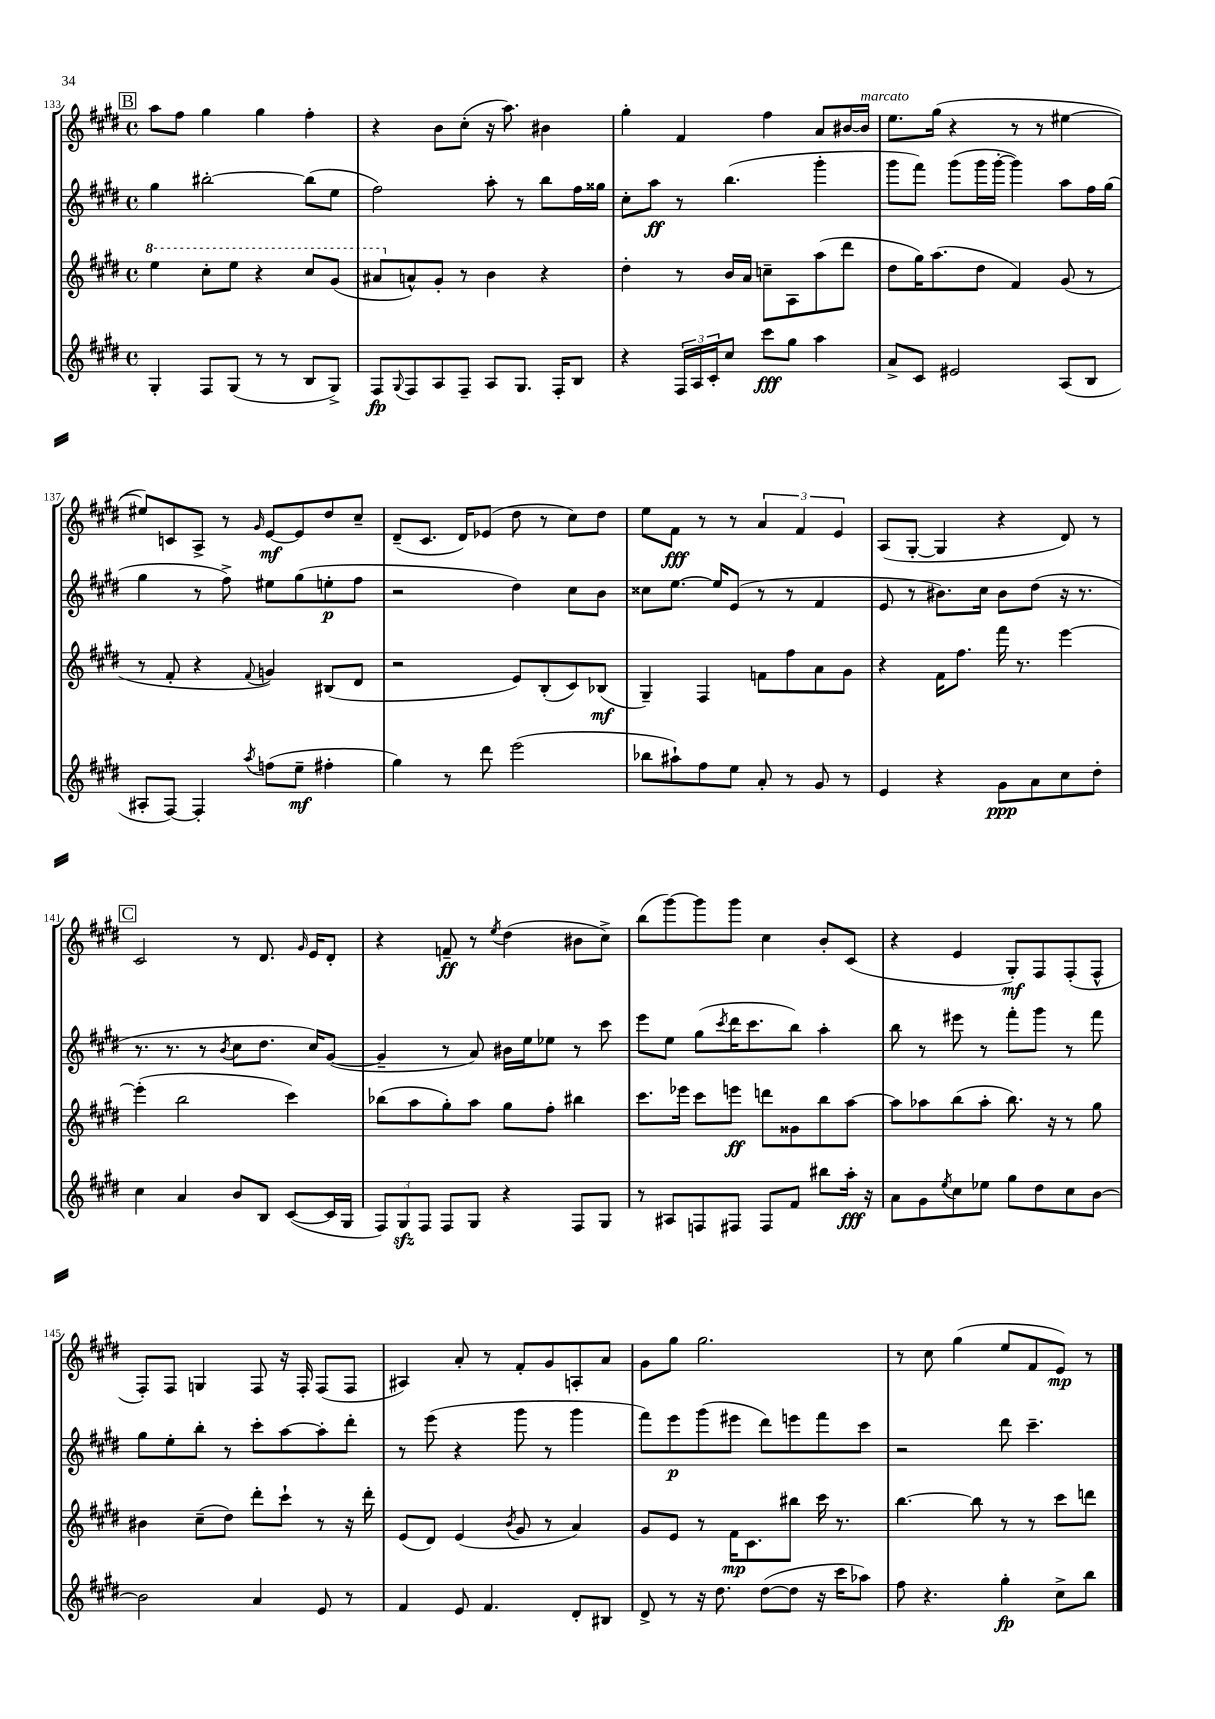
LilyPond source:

<<
\new StaffGroup <<
\new Staff = "s0" {
    \clef treble \key e \major \defaultTimeSignature \time 4/4
    \mark \markup { \box "B" } a''8 fis''8 gis''4 gis''4 fis''4-. |
    r4 b'8 cis''8-.( r16 a''8.) bis'4 |
    gis''4-. fis'4 fis''4 a'8 bis'16~ bis'16^\markup { \italic "marcato" } |
    e''8. gis''16( r4 r8 r8 eis''4~ |
    eis''8) c'8 a8-> r8 \grace { gis'16 } e'8~\mf e'8 dis''8 cis''8-- |
    dis'8--( cis'8. dis'16) ees'8( dis''8 r8 cis''8) dis''8 |
    e''8 fis'8\fff r8 r8 \tuplet 3/2 { a'4 fis'4 e'4 } |
    a8( gis8~-. gis4 r4 dis'8) r8 |
    \mark \markup { \box "C" } cis'2 r8 dis'8. \grace { gis'16 } e'16 dis'8-. |
    r4 f'8--\ff r8 \acciaccatura { e''8 } dis''4( bis'8 cis''8->) |
    b''8( gis'''8~) gis'''8 gis'''8 cis''4 b'8-. cis'8( |
    r4 e'4 gis8-.\mf) fis8 fis8-.( fis8-^ |
    fis8-.) fis8 g4 fis8 r16 fis16-. fis8( fis8 |
    ais4) a'8-. r8 fis'8-. gis'8 a8-. a'8 |
    gis'8 gis''8 gis''2. |
    r8 cis''8 gis''4( e''8 fis'8 e'8\mp) r8 \bar "|." |
}
\new Staff = "s1" {
    \clef treble \key e \major \defaultTimeSignature \time 4/4
    \mark \markup { \box "B" } gis''4 bis''2~-. bis''8( e''8 |
    fis''2) a''8-. r8 b''8 fis''16 gisis''16 |
    cis''8-. a''8\ff r8 b''4.( gis'''4-. |
    gis'''8 fis'''8) gis'''8( gis'''16 gis'''16~-. gis'''4) a''8 fis''16 gis''16( |
    gis''4 r8 fis''8->) eis''8 gis''8( e''8-.\p fis''8 |
    r2 dis''4) cis''8 b'8 |
    cisis''8 e''8.~ e''16 e'8( r8 r8 fis'4 |
    e'8 r8 bis'8.) cis''16 bis'8 dis''8( r16 r8. |
    \mark \markup { \box "C" } r8. r8. r8 \acciaccatura { b'8 } cis''8 dis''8. cis''16) gis'8~( |
    gis'4-- r8 a'8) bis'16 e''16 ees''8 r8 cis'''8 |
    e'''8 e''8 gis''8( \acciaccatura { cis'''8 } dis'''16 cis'''8. b''8) a''4-. |
    b''8 r8 eis'''8 r8 fis'''8-. gis'''8 r8 fis'''8 |
    gis''8 e''8-. b''8-. r8 cis'''8-. a''8~ a''8-. dis'''8-. |
    r8 e'''8( r4 gis'''8 r8 gis'''4 |
    fis'''8) e'''8\p gis'''8( eis'''8 dis'''8) e'''8 fis'''8 cis'''8 |
    r2 dis'''8 cis'''4.-- \bar "|." |
}
\new Staff = "s2" {
    \clef treble \key e \major \defaultTimeSignature \time 4/4
    \mark \markup { \box "B" } \ottava #1 e'''4 cis'''8-. e'''8 r4 cis'''8 gis''8( |
    ais''8 \ottava #0 a'!8-^) gis'8-. r8 b'4 r4 |
    dis''4-. r8 b'16 a'16 c''8-- a8 a''8( dis'''8 |
    dis''8 gis''16) a''8.( dis''8 fis'4) gis'8( r8 |
    r8 fis'8-. r4 \appoggiatura { fis'8 } g'4) bis8( dis'8 |
    r2 e'8) b8-.( cis'8) bes8\mf( |
    gis4--) fis4 f'8 fis''8 a'8 gis'8 |
    r4 fis'16 fis''8. fis'''16 r8. e'''4~ |
    \mark \markup { \box "C" } e'''4-.( b''2 cis'''4) |
    bes''8( a''8 gis''8-.) a''8 gis''8 fis''8-. bis''4 |
    cis'''8. ees'''16 cis'''8 e'''8\ff d'''8 gisis'8 b''8 a''8~ |
    a''8 aes''8 b''8( aes''8-. b''8.) r16 r8 gis''8 |
    bis'4 cis''8--( dis''8) dis'''8-. cis'''8-! r8 r16 dis'''16-. |
    e'8( dis'8) e'4( \acciaccatura { b'8 } gis'8 r8 a'4) |
    gis'8 e'8 r8 fis'16\mp cis'8. bis''8 cis'''16 r8. |
    b''4.~ b''8 r8 r8 cis'''8 d'''8 \bar "|." |
}
\new Staff = "s3" {
    \clef treble \key e \major \defaultTimeSignature \time 4/4
    \mark \markup { \box "B" } gis4-. fis8 gis8( r8 r8 b8 gis8->) |
    fis8\fp \appoggiatura { gis8 } fis8 a8 fis8-- a8 gis8. fis16-. b8 |
    r4 \tuplet 3/2 { fis16 a16 cis'16-. } cis''8 cis'''8\fff gis''8 a''4 |
    a'8-> cis'8 eis'2 a8( b8 |
    ais8-. fis8~) fis4-. \acciaccatura { a''8 } f''8( e''8--\mf fis''4-. |
    gis''4) r8 dis'''8 e'''2( |
    bes''8 ais''8-!) fis''8 e''8 a'8-. r8 gis'8 r8 |
    e'4 r4 gis'8\ppp a'8 cis''8 dis''8-. |
    \mark \markup { \box "C" } cis''4 a'4 b'8 b8 cis'8~( cis'16 gis16 |
    \tuplet 3/2 { fis8) gis8\sfz fis8 } fis8 gis8 r4 fis8 gis8 |
    r8 ais8 f8 fis8 fis8 fis'8 bis''8 a''16-.\fff r16 |
    a'8 gis'8 \acciaccatura { e''8 } cis''8 ees''8 gis''8 dis''8 cis''8 b'8~ |
    b'2 a'4 e'8 r8 |
    fis'4 e'8 fis'4. dis'8-. bis8 |
    dis'8-> r8 r16 dis''8. dis''8~( dis''8 r16 cis'''16 aes''8) |
    fis''8 r4. gis''4-.\fp cis''8-> b''8 \bar "|." |
}
>>
>>
\layout { \context { \Score currentBarNumber = #133 } }
